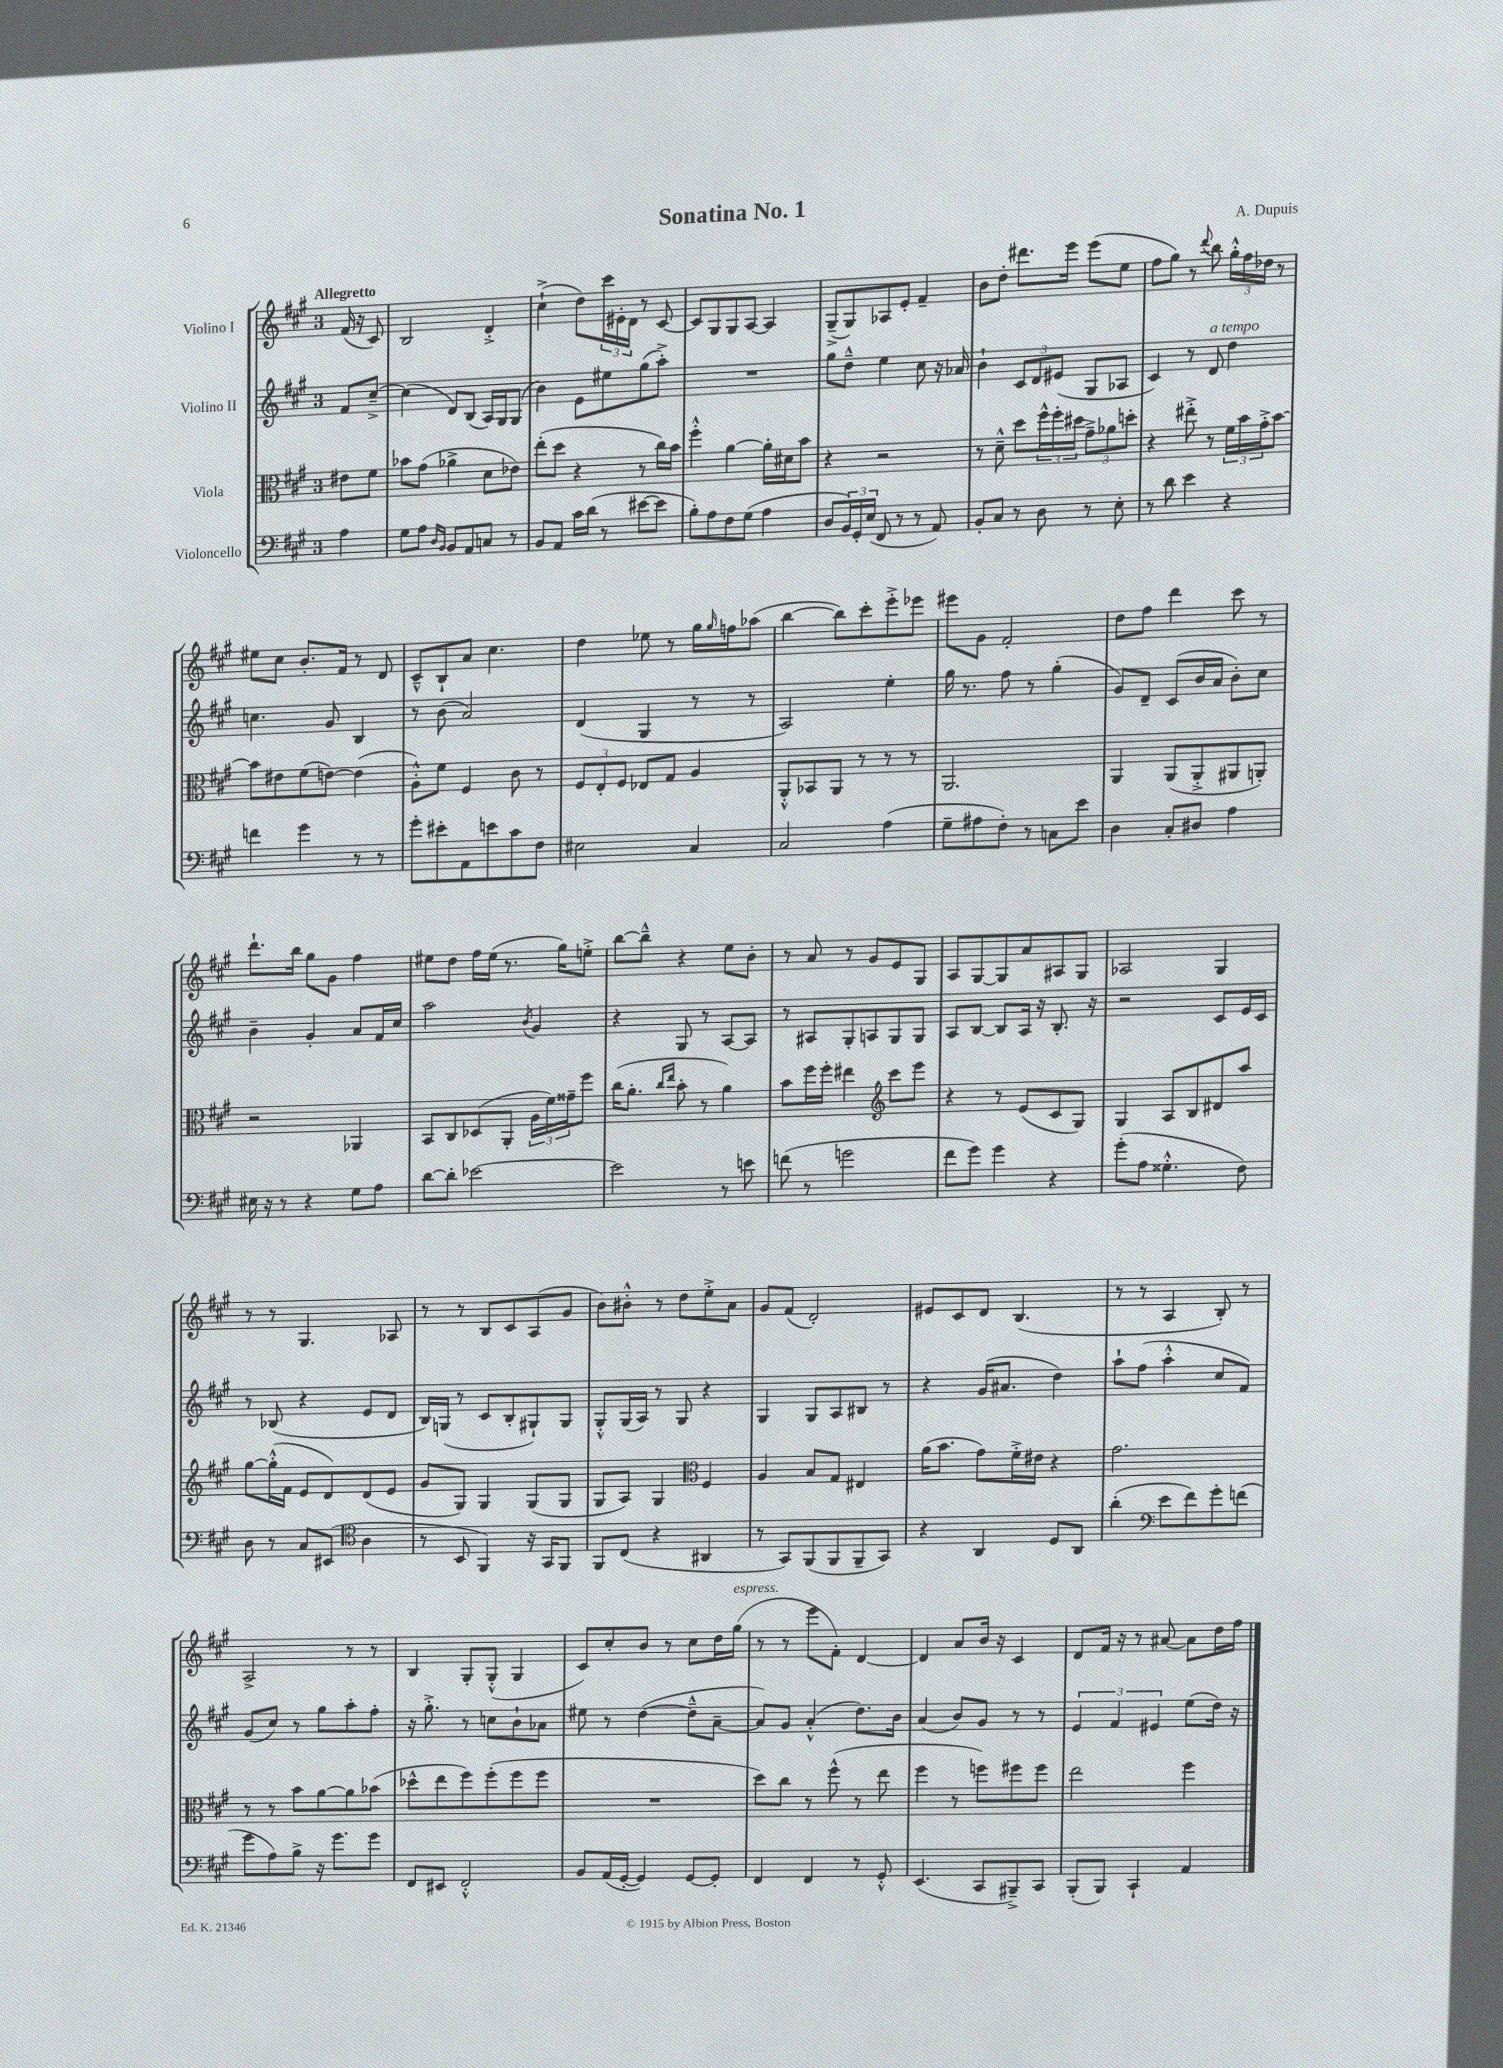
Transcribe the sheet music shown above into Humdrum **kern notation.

**kern	**kern	**kern	**kern
*staff4	*staff3	*staff2	*staff1
*clefF4	*clefC3	*clefG2	*clefG2
*k[f#c#g#]	*k[f#c#g#]	*k[f#c#g#]	*k[f#c#g#]
*M3/4	*M3/4	*M3/4	*M3/4
4A	8e#	8f#	(16f#
.	.	.	16r
.	8f#	[8cc#~^	8c#)
=	=	=	=
8G#	8b-	(4cc#]	2B
8A	(8g#	.	.
16qqD	.	.	.
16qqBB	.	.	.
8BB	4a-^	8d)	.
8AA	.	(8B	.
8C	8d	16A)	4d'^
.	.	16G#	.
8r	8e-)	(8G#	.
=	=	=	=
8BB	(8ee'	4b)	(4cc#`^
8AA	8dd	.	.
16c#	4r	8e	8dd)
(16d	.	.	.
8r	.	8ee#	24ccc#
.	.	.	24e#'
.	.	.	24d
[8e#	8r	(8gg#	8r
8e#]	16cc#)	8aa'^)	[8c#
.	16b	.	.
=	=	=	=
8B')	4ff#'^^	2.r	8c#]
8A	.	.	8G#
8F#	[4a	.	8G#
(8G#	.	.	[8A
4A	16a']	.	4A]
.	16d#	.	.
.	8b	.	.
=	=	=	=
8D	4r	8gg#	(8G#~^
24BB)	.	8dd~^^	8G#)
24GG#'	.	.	.
(24E	.	.	.
8FF#	2r	4ee	8A-
8r	.	.	8e'
8r	.	8cc#	4f#~
8AA)	.	16r	.
.	.	16a-	.
=	=	=	=
8BB'	8r	4b`	8b
8C#	8d~^^	.	8dd'
8r	8dd	12c#	8.ddd#
.	.	12d	.
8D	24ff#^^	.	.
.	24ff#'	(12e#	.
.	.	.	16eee
.	24dd#	.	.
8r	12g#~^	8G#	(8eee
.	12a-	.	.
8E'	.	8A-	8ee
.	12dd'	.	.
=	=	=	=
8r	4r	4c#)	8ff#
8d	.	.	8gg#)
4e	8ee#'^	8r	8r
.	.	.	8qqddd
.	8r	8d	8bb
4r	24f#	4dd	24gg#'^^
.	24b	.	24ff#
.	24g#'^	.	24dd-
.	[8b	.	8r
=	=	=	=
4f	8b]	4.cc	8ee#
.	8e#	.	8cc#
4g#	(8f#	.	8.b'
.	[8e)	8g#	.
.	.	.	16f#
8r	(4e]	4B	8r
8r	.	.	8d
=	=	=	=
8g#'	8A'^^)	8r	8c#~^^
8e#'	8f#	(8b	8B`
8AA	4F#	2a)	8a
8e	.	.	4.cc#
8c#	8c#	.	.
8F#	8r	.	.
=	=	=	=
2E#	12F#	(4d	4dd
.	12E'	.	.
.	12F#	.	.
.	8E-	4G#	8ee-
.	8G#	.	8r
4C#	4A	8r	16gg#
.	.	.	16qqgg#
.	.	.	16ff
.	.	8r	(8aa-
=	=	=	=
2C#	8AA'^^	2A)	[4bb
.	8BB-	.	.
.	8AA	.	8bb])
.	8r	.	8ccc#'
(4A	8r	4ee'	8eee'^
.	8r	.	8eee-
=	=	=	=
8G#~	2.AA	16gg#	8eee#
.	.	8.r	.
8A#	.	.	8g#
8F#')	.	8ff#	2f#'
8r	.	8r	.
8C	.	(4gg#'	.
8e	.	.	.
=	=	=	=
4D	4AA	8g#)	8dd
.	.	8d~	8ff#
8C#'	(8AA	(8c#	4ddd
8D#	8AA'^	16b	.
.	.	16a	.
4A	8AA#	8b')	8ccc#
.	8AA')	8cc#	8r
=	=	=	=
16E#	2r	4b~	8.ddd`
16r	.	.	.
8r	.	.	.
.	.	.	16bb
4r	.	4g#'	8gg#
.	.	.	8g#
8G#	4AA-	8a	4ff#
8A	.	16f#	.
.	.	16cc#	.
=	=	=	=
[8d	8BB	2aa	8ee#
8d']	8C#	.	8dd
[2e-	(8D-	.	16ff#
.	.	.	(16ee#
.	8AA'	.	8.r
.	.	8qb	.
.	24A	4g#	.
.	24f#)	.	.
.	.	.	16gg#)
.	24g##~	.	.
.	8ff#	.	8ee'^
=	=	=	=
2e-]	(16cc#	4r	[8bb
.	8.a'	.	.
.	.	.	8bb~^^]
.	16qqcc#	.	.
.	16qqee	.	.
.	8b'	8G#	4r
.	8r	8r	.
8r	4a)	[8A	8ee
8e	.	8A]	8b'
=	=	=	=
(8f	8b	8r	8r
8r	16ff#	8A#	8a
.	16ff#'	.	.
2g	4ee#	8G#'	8r
.	.	8A	8g#
*	*clefG2	*	*
.	8ccc#	8G#	8e
.	8eee	8G#	8G#
=	=	=	=
8f#	4r	8A	8A
8g#)	.	[8B	[8G#
4g#	8r	8B]	8G#]
.	(8e	16A	8a
.	.	16r	.
4r	8c#	8.B'	8A#
.	8G#)	.	8G#
.	.	16r	.
=	=	=	=
(8g#'	4G#	2r	2A-
8A	.	.	.
4.G##'^^	8A	.	.
.	8B	.	.
.	8d#	8c#	4G#
8F#)	8aa	16e	.
.	.	16c#	.
=	=	=	=
8D	[8gg#	8r	8r
8r	(16gg#'^^]	(8B-	8r
.	16f#	.	.
8C#	8e	4r	4.G#
(8EE#	8d)	.	.
*clefC4	*	*	*
4A	(8d	8e	.
.	8e	8d	8A-
=	=	=	=
8r	8g#	16B)	8r
.	.	(16G	.
8BB	8G#)	8r	8r
4FF#)	4G#	8c#	8B
.	.	8B'	8c#
16r	(8G#	8G#`)	(8A
16GG#	.	.	.
8FF#	8G#	8G#	8g#
=	=	=	=
8FF#	8G#	8G#'^^	8b)
(8C#	8A)	(16G#	8b#'^^
.	.	16A)	.
4r	4G#	8r	8r
.	.	8G#	8dd
*	*clefC3	*	*
4AA#	4F#	4r	8ee'^
.	.	.	8a
=	=	=	=
8r	4A	4G#	8g#
8GG#)	.	.	(8f#
(8FF#	8B	8G#	2d')
8FF#	8G#	8A	.
8FF#~	4E#	8B#	.
8GG#)	.	8r	.
=	=	=	=
4r	(16a	4r	8e#
.	8.b	.	.
.	.	.	8c#
4AA	8g#)	(16g#	8d
.	.	8.a#	.
.	16f#'^	.	(4.B
.	16e#	.	.
8D	4r	4dd)	.
8AA	.	.	.
=	=	=	=
(4a'	2.g#	8aa`	8r
.	.	(8ff#	8r
*clefF4	*	*	*
8e	.	4aa'^^	4A
8f#)	.	.	.
8g#'	.	8cc#	8B')
(8f	.	8f#)	8r
=	=	=	=
8g#	8r	(8g#	2A^
8A)	8r	8cc#)	.
8B^	8b	8r	.
16r	[8a	8gg#	.
8.g#	.	.	.
.	8a]	8aa'	8r
8g#	(8b-	8ff#'	8r
=	=	=	=
8FF#	8dd-^^	16r	4B
.	.	8.gg#'^	.
8EE#	8ee	.	.
2FF#'^^	8ff#)	8r	8G#'
.	(8ff#'	8cc	(8G#'^^
.	8ff#	8b`	4G#
.	8ff#	8a-	.
=	=	=	=
8BB	2.r	8ee#	8c#)
(16AA	.	8r	8cc#'
[16GG#'	.	.	.
4GG#])	.	([4dd	8b
.	.	.	8r
[8GG#	.	8dd~^^]	8cc#
8GG#']	.	[8a~	16dd
.	.	.	(16gg#
=	=	=	=
4FF#	8dd)	8a])	8r
.	8cc#	8g#	8r
4FF#	8r	(4a'^^	8eee
.	(8ff#^^	.	8f#')
8r	8r	8.dd)	[4d
8GG#'^^	8ee	.	.
.	.	16b	.
=	=	=	=
(4.EE	4ff#	(4a	4d]
.	8r	8b)	8a
8CC#	8ff)	8g#	16b
.	.	.	16r
8BBB#~^)	8ff#	8r	4c#
8CC#	8ff#	8r	.
=	=	=	=
(8BBB'	2ee	6e	8d
8BBB)	.	.	16f#
.	.	6f#	.
.	.	.	16r
4CC#`	.	.	8r
.	.	6e#	.
.	.	.	[8a#
4AA	4ff#	(8ee	8a#]
.	.	16dd)	16dd
.	.	16r	16ff#
==	==	==	==
*-	*-	*-	*-
